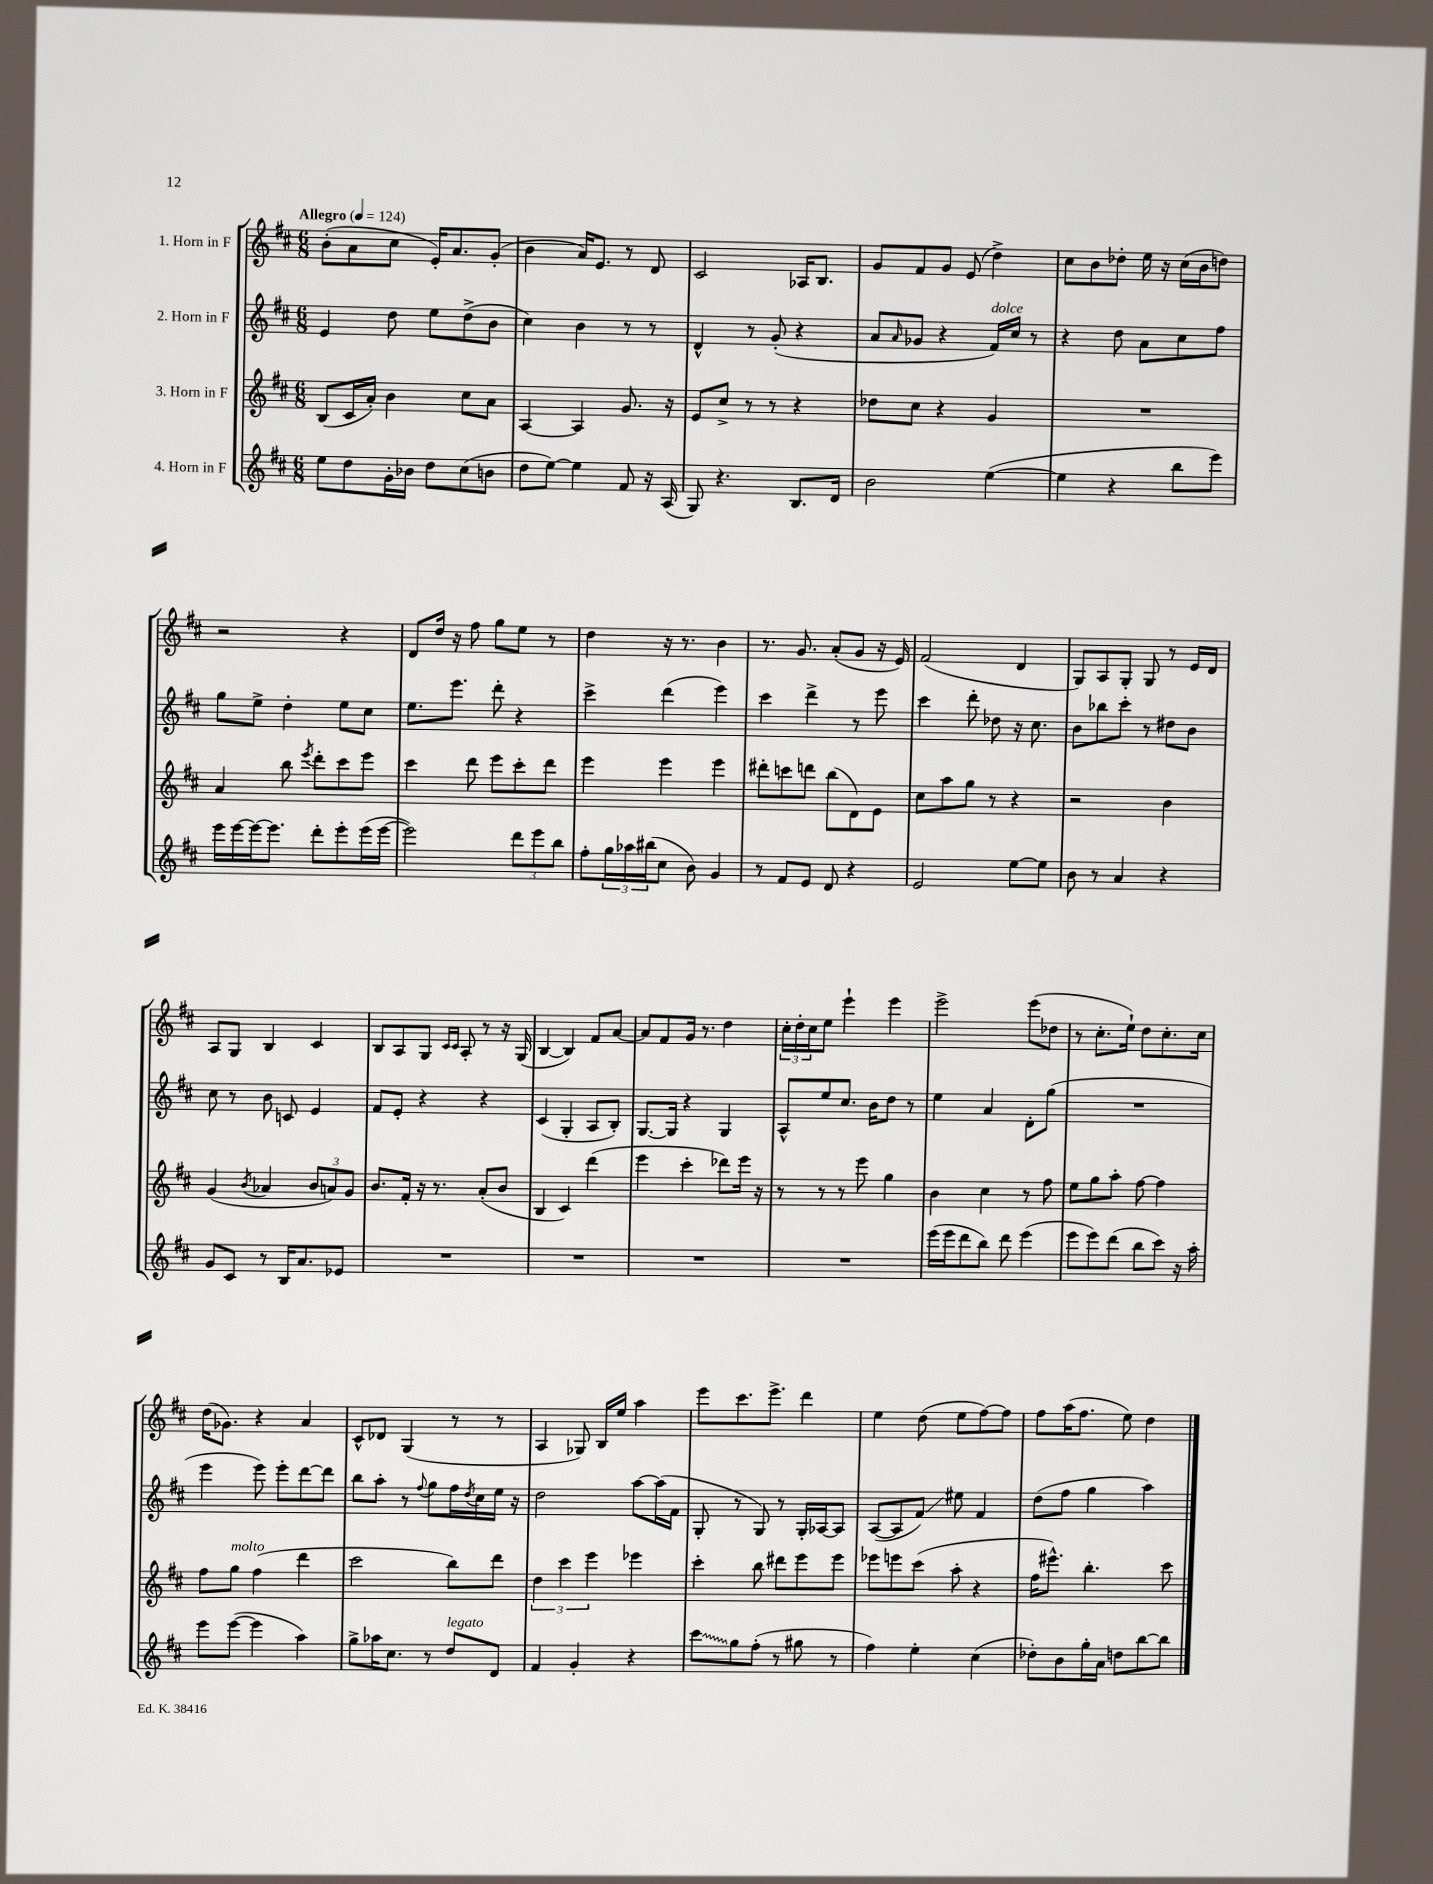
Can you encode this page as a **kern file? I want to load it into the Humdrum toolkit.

**kern	**kern	**kern	**kern
*staff4	*staff3	*staff2	*staff1
*clefG2	*clefG2	*clefG2	*clefG2
*k[f#c#]	*k[f#c#]	*k[f#c#]	*k[f#c#]
*M6/8	*M6/8	*M6/8	*M6/8
*MM124	*MM124	*MM124	*MM124
8ee	(8B	4e	(8b'
8dd	16c#	.	8a
.	16a')	.	.
16g'	4b	8dd	8cc#
16b-	.	.	.
8dd	.	8ee	16e')
.	.	.	8.a
(8cc#	8cc#	(8dd^	.
8b	8a	8b	(8g'
=	=	=	=
8dd	[4A	4cc#)	4b
[8ee)	.	.	.
4ee]	4A]	4b	16a)
.	.	.	8.e
8f#	8.g	8r	8r
16r	.	8r	8d
(16A	16r	.	.
=	=	=	=
8G)	8e	4d^^	2c#
4.r	8cc#^	.	.
.	8r	8r	.
.	8r	(8g'	.
8.B	4r	4r	16A-
.	.	.	8.B
16d	.	.	.
=	=	=	=
2b	8dd-	8a	8g
.	.	16qqa	.
.	8cc#	8g-	8f#
.	4r	4r	8g
.	.	.	(8e
([4ee	4g	16f#)	4dd^)
.	.	16cc#	.
.	.	8r	.
=	=	=	=
4ee]	2.r	4r	8cc#
.	.	.	8b
4r	.	8dd	8dd-'
.	.	8a	16ee
.	.	.	16r
8bb	.	8cc#	(16cc#
.	.	.	16b
8eee)	.	8ff#	8dd)
=	=	=	=
16eee	4a	8gg	2r
[16eee	.	.	.
16eee_	.	8ee^	.
8.eee]	.	.	.
.	8bb	4dd'	.
.	8qeee	.	.
8ddd'	8ddd'	.	.
8eee'	8ccc#	8ee	4r
(16eee	8eee	8cc#	.
[16eee	.	.	.
=	=	=	=
2eee])	4ccc#	8.ee	8d
.	.	.	16dd
.	.	8.eee	16r
.	8ddd	.	8ff#
.	8eee	8ddd'	8gg
12ddd	8ccc#'	4r	8ee
12eee	.	.	.
.	8ddd	.	8r
12bb	.	.	.
=	=	=	=
8ff#'	4eee	4ccc#^	4dd
24gg	.	.	.
24aa-	.	.	.
(24bb#	.	.	.
8cc#	4eee	(4ddd	16r
.	.	.	8.r
8b)	.	.	.
4g	4eee	4eee)	4b
=	=	=	=
8r	8ddd#'	4ccc#	8.r
8f#	8ccc	.	.
.	.	.	8.g
8e	8ddd	4ddd^	.
8d	(8bb	.	(8a'
4r	8d)	8r	8g
.	8e	8eee	16r
.	.	.	16e)
=	=	=	=
2e	8cc#	4ccc#	(2f#
.	8aa	.	.
.	8gg	8ddd'	.
.	8r	8dd-	.
[8ee	4r	16r	4d
.	.	8.cc#	.
8ee]	.	.	.
=	=	=	=
8b	2r	8b	8G)
8r	.	8bb-	8A
4a	.	8ccc#'	8G'
.	.	8r	8G
4r	4b	8dd#	8r
.	.	8b	16e
.	.	.	16d
=	=	=	=
8g	(4g	8cc#	8A
8c#	.	8r	8G
.	8qb	.	.
8r	4a-	8b	4B
16B	.	8c	.
8.a	.	.	.
.	12b	4e	4c#
.	12a)	.	.
8e-	.	.	.
.	12g	.	.
=	=	=	=
2.r	8.b	8f#	8B
.	.	8e'	8A
.	16f#'	.	.
.	16r	4r	8G
.	8.r	.	.
.	.	.	16qqc#
.	.	.	16qqc#
.	.	.	8A'
.	(8a'	4r	8r
.	8b	.	16r
.	.	.	(16G
=	=	=	=
2.r	4B	(4c#	[4B
.	4c#)	4G'	4B])
.	(4ddd	8A	8f#
.	.	8B')	[8a
=	=	=	=
2.r	4eee	[8.G	8a]
.	.	.	8f#
.	.	16G]	.
.	4ccc#'	4r	16g
.	.	.	8.r
.	8ddd-)	4G	4dd
.	16eee	.	.
.	16r	.	.
=	=	=	=
2.r	8r	8A^^	24cc#'
.	.	.	24dd'
.	.	.	24cc#
.	8r	8ee	8ee
.	8r	8.cc#	4eee`
.	8eee	.	.
.	.	16b	.
.	4gg	8dd	4eee
.	.	8r	.
=	=	=	=
(16eee	4b	4ee	2eee^
16eee	.	.	.
8ddd	.	.	.
8bb)	4cc#	4a	.
8ddd	.	.	.
(4eee	8r	8d'	(8eee
.	8ff#	(8gg	8dd-
=	=	=	=
8eee	8ee	2.r	8r
8eee)	8gg	.	8.cc#'
(8ddd	8aa'	.	.
.	.	.	16ee`)
8bb	[8ff#	.	8dd
8ccc#)	4ff#]	.	8.cc#'
16r	.	.	.
16aa'	.	.	16cc#
=	=	=	=
8eee	8ff#	4eee	(16dd
.	.	.	8.g-)
([8eee	8gg	.	.
4eee]	(4ff#	8eee)	4r
.	.	8eee'	.
4aa)	4ddd	[8ddd	4a
.	.	8ddd]	.
=	=	=	=
8gg^	2ccc#	8bb	8c#^^
16aa-	.	8aa'	8d-
8.cc#	.	.	.
.	.	8r	(4G
.	.	8qqff#	.
8r	.	8gg	.
8dd	8bb)	16ff#	8r
.	.	8qdd	.
.	.	16cc#	.
8d	8ddd	16ee	8r
.	.	16r	.
=	=	=	=
4f#	6dd	2dd	4A
.	6ccc#	.	.
4g'	.	.	8G-)
.	6eee	.	.
.	.	.	16B
.	.	.	16ee
4r	4eee-	[8aa	4aa
.	.	(16aa]	.
.	.	16f#	.
=	=	=	=
8ccc#	4ccc#'	8G'	8eee
8gg	.	8r	8.ccc#
(8ff#'	8bb	8G)	.
.	.	.	8.eee^
8r	8ddd#	8r	.
8gg#	8eee	16G'	4ddd
.	.	[16A-	.
8r	8eee	8A-]	.
=	=	=	=
4ff#)	8eee-	([8A	4ee
.	8eee	8A]	.
4ee'	(8ccc#	8f#)	(8dd
.	8aa'	8ee#	8ee
(4cc#	4r	4f#	[8ff#)
.	.	.	8ff#]
=	=	=	=
8dd-')	16ff#	(8dd	8ff#
.	8.eee#^^)	.	.
8b	.	8ff#	(16aa
.	.	.	8.ff#
16gg'	4.bb'	4gg	.
16a	.	.	.
8dd	.	.	8ee)
[8bb	.	4aa)	4dd
8bb]	8ccc#	.	.
==	==	==	==
*-	*-	*-	*-
